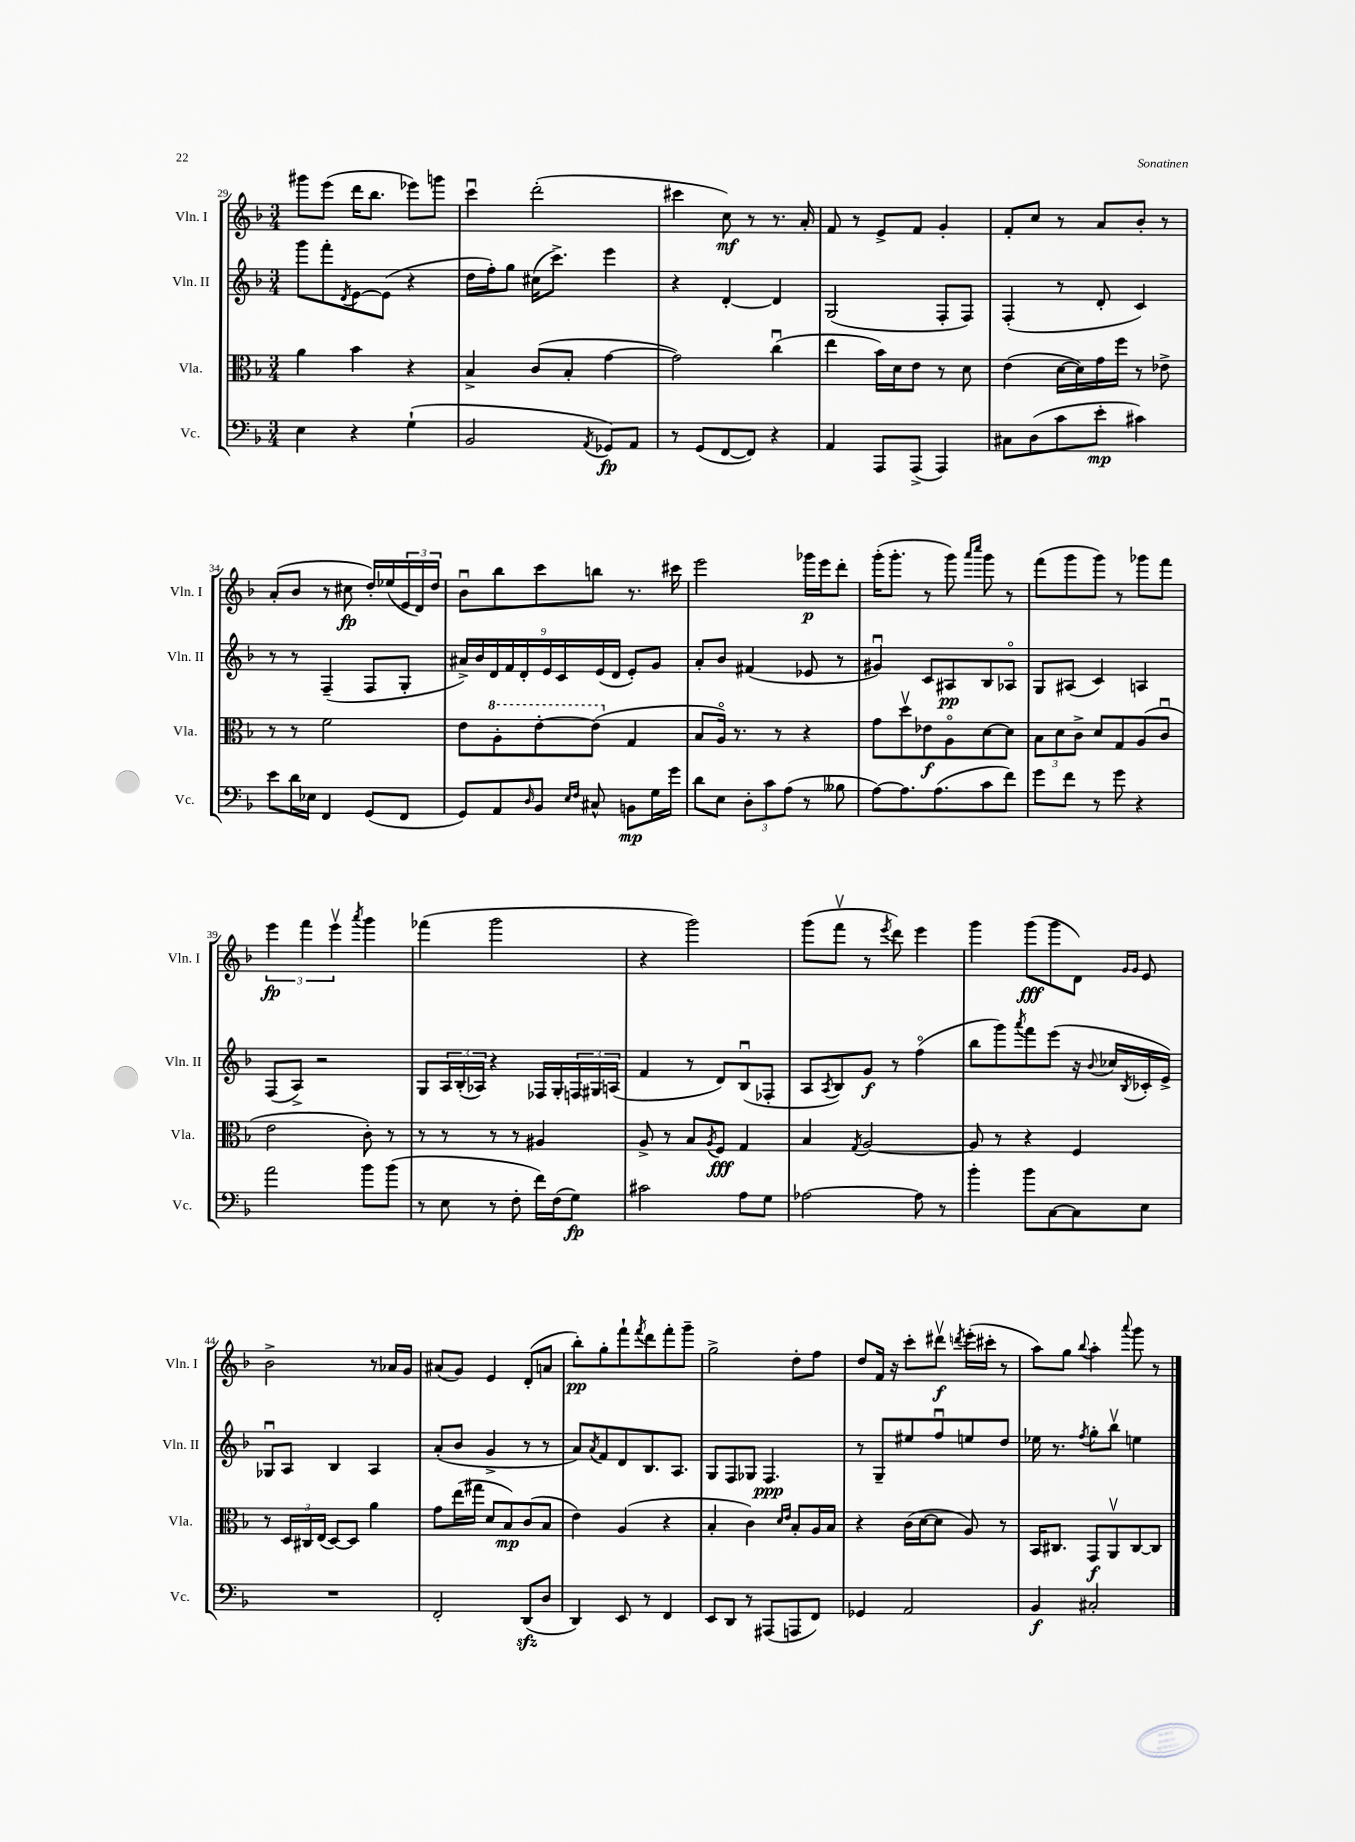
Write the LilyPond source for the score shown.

<<
\new StaffGroup <<
\new Staff = "s0" \with { instrumentName = "Vln. I" shortInstrumentName = "Vln. I" } {
    \clef treble \key f \major \numericTimeSignature \time 3/4
    gis'''8 e'''8( d'''16 bes''8. ees'''8) g'''8 |
    c'''4\downbow d'''2-.( |
    cis'''4 c''8\mf) r8 r8. a'16-. |
    f'8 r8 e'8-> f'8 g'4-. |
    f'8-. c''8 r8 a'8 bes'8-. r8 |
    a'8-.( bes'8 r8 cis''8\fp d''16-.) ees''16( \tuplet 3/2 { e'16 d'16) d''16 } |
    bes'8\downbow bes''8 c'''8 b''8 r8. cis'''16 |
    e'''2 ges'''16\p e'''16 d'''8-. |
    g'''16-.( g'''8.-. r8 g'''8) \grace { a'''16 c''''16 } g'''8 r8 |
    f'''8( g'''8 g'''8) r8 ges'''8 f'''8 |
    \tuplet 3/2 { e'''4\fp f'''4 e'''4\upbow } \acciaccatura { a'''8 } g'''4 |
    fes'''4( g'''2 |
    r4 g'''2) |
    g'''8( f'''8\upbow r8 \acciaccatura { e'''8 } d'''8) e'''4 |
    g'''4 g'''8\fff( g'''8 d'8) \grace { g'16 g'16 } e'8 |
    bes'2-> r8 aes'16 g'16 |
    ais'8( g'8) e'4 d'8-.( a'8 |
    bes''8-.\pp) g''8-. f'''8-! \acciaccatura { f'''8 } d'''8 f'''8-. g'''8-- |
    g''2-> d''8-. f''8 |
    d''8 f'16 r16 c'''8-. dis'''8\upbow\f \acciaccatura { d'''8 } e'''16-.( cis'''16-. r8 |
    a''8) g''8 \appoggiatura { bes''8 } a''4-. \appoggiatura { a'''8 } g'''8 r8 \bar "|." |
}
\new Staff = "s1" \with { instrumentName = "Vln. II" shortInstrumentName = "Vln. II" } {
    \clef treble \key f \major \numericTimeSignature \time 3/4
    g'''8 f'''8-. \acciaccatura { d'8 } e'8~ e'8( r4 |
    d''16 f''16-.) g''8 cis''16( c'''8.->) e'''4 |
    r4 d'4~-. d'4 |
    g2( f8-. f8) |
    f4-.( r8 d'8-. c'4) |
    r8 r8 f4--( f8 g8-. |
    \tuplet 9/8 { ais'16->) bes'16 d'16 f'16 d'16-. e'16 c'16 e'16( d'16 } e'8-.) g'8 |
    a'8-. bes'8 fis'4( ees'8 r8 |
    gis'4\downbow) c'8 ais8\pp bes8 aes8\flageolet |
    g8 ais8( c'4) a4 |
    f8( a8->) r2 |
    g8 \tuplet 3/2 { a16 bes16-.( aes16) } r4 fes16 g16-. \tuplet 3/2 { f16 gis16 a16( } |
    f'4 r8 d'8) bes8\downbow( fes8-. |
    a8 \acciaccatura { a8 } bes8) g'8\f r8 f''4\flageolet( |
    bes''8 g'''8) \acciaccatura { a'''8 } f'''8 e'''8( r16 \appoggiatura { bes'8 } ces''16 \acciaccatura { bes8 } ces'16-. e'16->) |
    ges8\downbow a8 bes4 a4 |
    a'8-.( bes'8 g'4-> r8 r8 |
    a'8) \acciaccatura { a'8 } f'8 d'8 bes8. a8. |
    g8 f8 ges8 f4.\ppp |
    r8 g8-- eis''8 f''8\downbow e''8 d''8 |
    ees''16 r8. \acciaccatura { f''8 } g''8-. bes''8\upbow e''4 \bar "|." |
}
\new Staff = "s2" \with { instrumentName = "Vla." shortInstrumentName = "Vla." } {
    \clef alto \key f \major \numericTimeSignature \time 3/4
    a'4 bes'4 r4 |
    bes4-> c'8( bes8-. g'4~ |
    g'2) c''4\downbow( |
    e''4 bes'16) d'16 e'8 r8 d'8 |
    e'4( d'16~ d'16) g'16 f''16 r8 ees'8-> |
    r8 r8 f'2 |
    e'8 \ottava #1 a'8-. e''8~-. e''8( \ottava #0 g4 |
    bes8 a16\flageolet) r8. r8 r4 |
    g'8 d''8\upbow ees'8\f a8\flageolet d'8~ d'8 |
    \tuplet 3/2 { bes8 d'8 c'8-> } d'8 g8 a8( c'8\downbow |
    e'2 c'8-.) r8 |
    r8 r8 r8 r8 ais4 |
    a8-> r8 bes8 \acciaccatura { a8 } f8\fff g4 |
    bes4 \acciaccatura { g8 } a2~ |
    a8 r8 r4 f4 |
    r8 \tuplet 3/2 { d16 cis16 e16( } d8~) d8 a'4 |
    g'8 e''16( gis''16 d'8 bes8\mp) c'8( bes8 |
    e'4) a4( r4 |
    bes4-. c'4) \grace { d'16 e'16 } bes8-. a16 bes16 |
    r4 c'16( d'16~ d'8 a8) r8 |
    bes,16 cis8. g,8\f a,8\upbow cis8~ cis8 \bar "|." |
}
\new Staff = "s3" \with { instrumentName = "Vc." shortInstrumentName = "Vc." } {
    \clef bass \key f \major \numericTimeSignature \time 3/4
    e4 r4 g4-!( |
    bes,2 \acciaccatura { a,8 } ges,8\fp) a,8 |
    r8 g,8( f,8~ f,8) r4 |
    a,4 a,,8 a,,8->( a,,4) |
    cis8 d8( c'8 e'8-.\mp cis'4) |
    e'8 d'16 ees16 f,4 g,8( f,8 |
    g,8) a,8 \grace { d16 } bes,8 \grace { e16 f16 } cis8-^ b,8\mp g16 g'16 |
    d'8 e8 \tuplet 3/2 { d8-. c'8 a8( } r8 beses8 |
    a8~) a8. a8.( c'8 f'8) |
    g'8 f'8 r8 g'8 r4 |
    a'2 bes'8 bes'8( |
    r8 e8 r8 f8-. f'16) f16( g8\fp) |
    cis'2 a8 g8 |
    aes2~ aes8 r8 |
    bes'4-. bes'8 c8~ c8 e8 |
    R2. |
    f,2-. d,8\sfz( d8 |
    d,4) e,8 r8 f,4 |
    e,8 d,8 r8 ais,,8( a,,8 f,8) |
    ges,4 a,2 |
    bes,4\f cis2-. \bar "|." |
}
>>
>>
\layout { \context { \Score currentBarNumber = #29 } }
